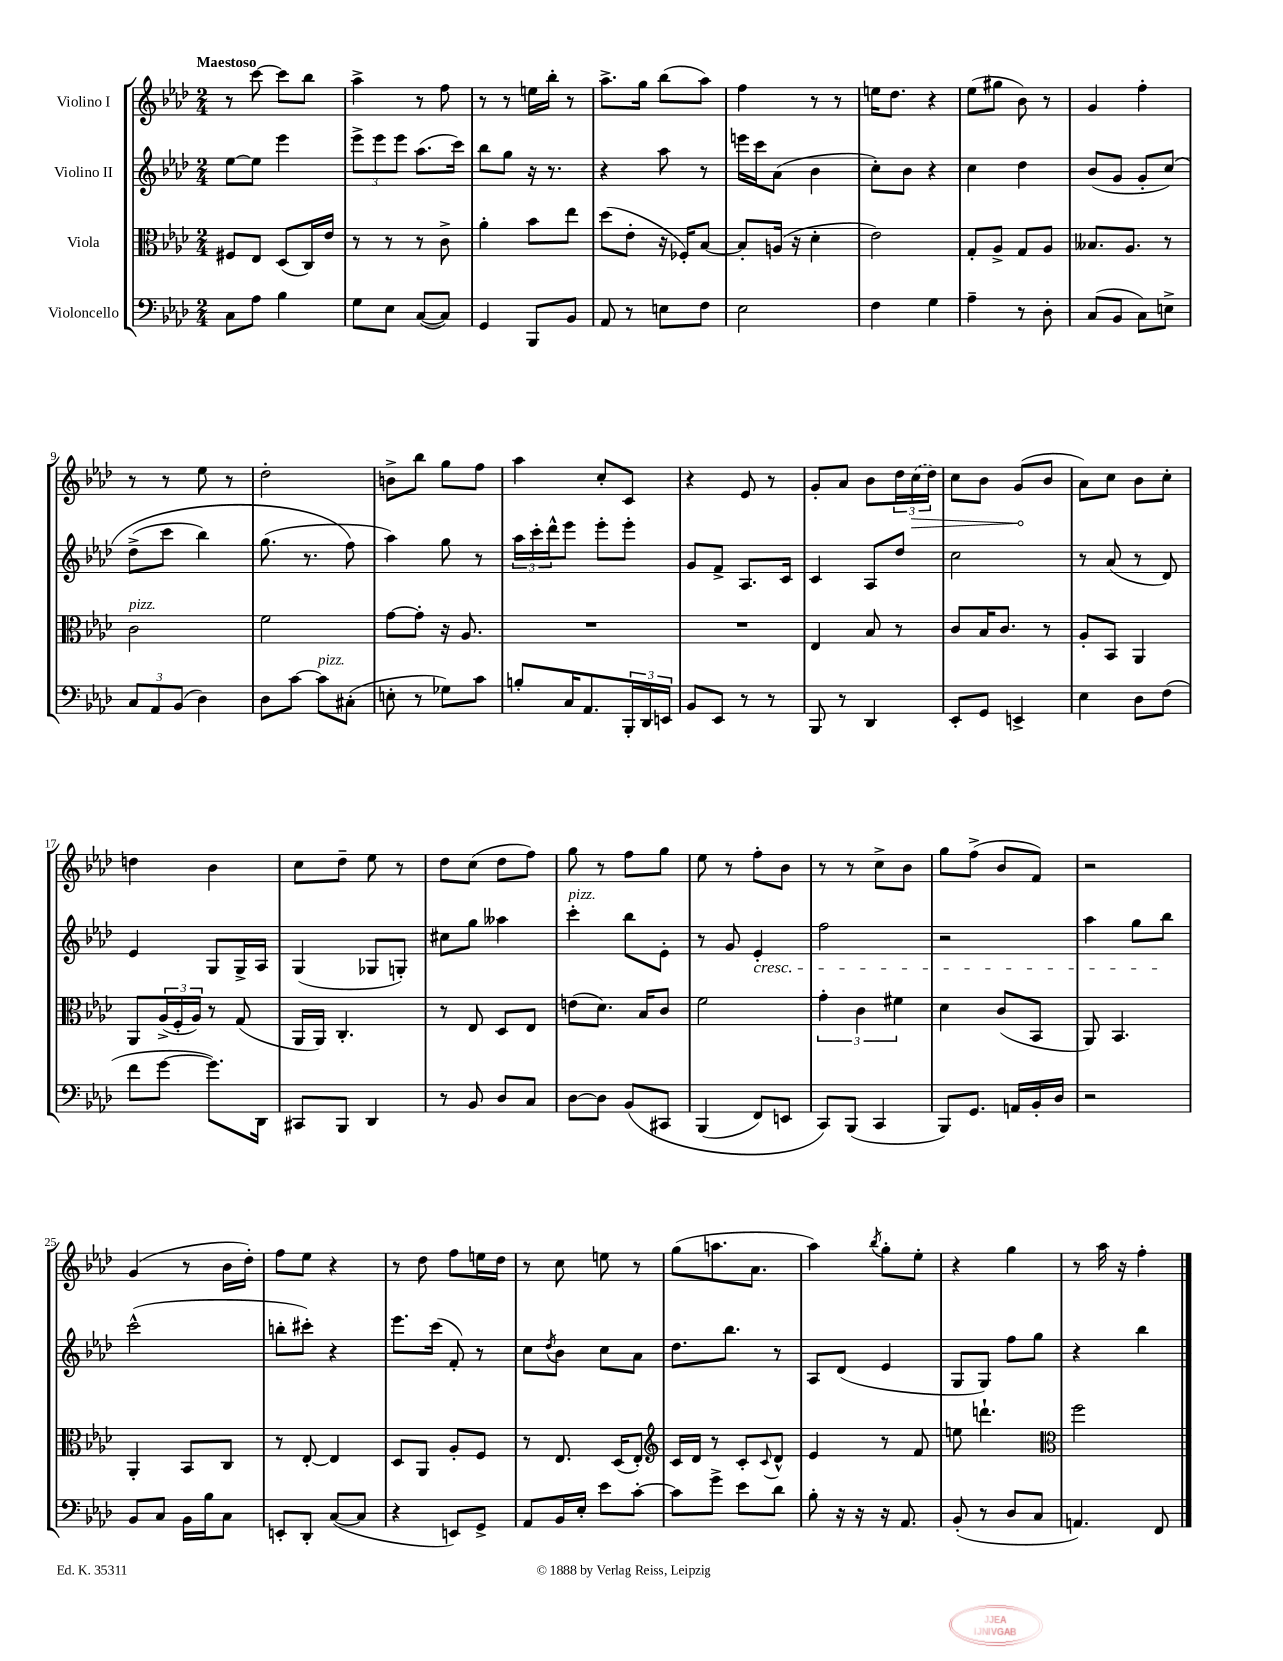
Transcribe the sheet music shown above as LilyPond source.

<<
\new StaffGroup <<
\new Staff = "s0" \with { instrumentName = "Violino I" } {
    \clef treble \key aes \major \numericTimeSignature \time 2/4 \tempo "Maestoso"
    r8 c'''8~ c'''8 bes''8 |
    aes''4-> r8 f''8 |
    r8 r8 e''16 bes''16-. r8 |
    aes''8.-> g''16 bes''8( aes''8) |
    f''4 r8 r8 |
    e''16 des''8. r4 |
    ees''8( gis''8 bes'8) r8 |
    g'4 f''4-. |
    r8 r8 ees''8 r8 |
    des''2-. |
    b'8-> bes''8 g''8 f''8 |
    aes''4 c''8-. c'8 |
    r4 ees'8 r8 |
    g'8-. aes'8 bes'8 \tuplet 3/2 { des''16 \once \override Hairpin.circled-tip = ##t \once \slurDashed c''16\>( des''16) } |
    c''8 bes'8 g'8\!( bes'8 |
    aes'8) c''8 bes'8 c''8-. |
    d''4 bes'4 |
    c''8 des''8-- ees''8 r8 |
    des''8 c''8( des''8 f''8) |
    g''8 r8 f''8 g''8 |
    ees''8 r8 f''8-. bes'8 |
    r8 r8 c''8-> bes'8 |
    g''8 f''8->( bes'8 f'8) |
    r2 |
    g'4( r8 bes'16 des''16-.) |
    f''8 ees''8 r4 |
    r8 des''8 f''8 e''16 des''16 |
    r8 c''8 e''8 r8 |
    g''8( a''8. aes'8. |
    aes''4) \acciaccatura { bes''8 } g''8-. ees''8-. |
    r4 g''4 |
    r8 aes''16 r16 f''4-. \bar "|." |
}
\new Staff = "s1" \with { instrumentName = "Violino II" } {
    \clef treble \key aes \major \numericTimeSignature \time 2/4
    ees''8~ ees''8 ees'''4 |
    \tuplet 3/2 { ees'''8-> ees'''8 ees'''8 } aes''8.( c'''16) |
    bes''8 g''8 r16 r8. |
    r4 aes''8 r8 |
    e'''16 c'''16 aes'8( bes'4 |
    c''8-.) bes'8 r4 |
    c''4 des''4 |
    bes'8( g'8 g'8-. c''8)\( |
    des''8->( c'''8 bes''4) |
    g''8.( r8. f''8\) |
    aes''4) g''8 r8 |
    \tuplet 3/2 { aes''16 c'''16-. des'''16-^ } ees'''8 ees'''8-. ees'''8-. |
    g'8 f'8-> aes8. c'16 |
    c'4 aes8 des''8 |
    c''2 |
    r8 aes'8( r8 des'8) |
    ees'4 g8 g16-> aes16 |
    g4( ges8 g8-.) |
    cis''8 g''8 aeses''4 |
    c'''4-.^\markup { \italic "pizz." } bes''8 ees'8-. |
    r8 g'8 ees'4-.\cresc |
    f''2 |
    r2 |
    aes''4 g''8 bes''8\! |
    c'''2-^( |
    b''8-. cis'''8-.) r4 |
    ees'''8. c'''16( f'8-.) r8 |
    c''8 \acciaccatura { des''8 } bes'8 c''8 aes'8 |
    des''8. bes''8. r8 |
    aes8 des'8( ees'4 |
    g8 g8) f''8 g''8 |
    r4 bes''4 \bar "|." |
}
\new Staff = "s2" \with { instrumentName = "Viola" } {
    \clef alto \key aes \major \numericTimeSignature \time 2/4
    fis8 ees8 des8( c16) ees'16 |
    r8 r8 r8 c'8-> |
    aes'4-. bes'8 ees''8 |
    des''8( ees'8-. r16 fes16-.) bes8~ |
    bes8-. a16( r16 des'4-. |
    ees'2) |
    g8-. aes8-> g8 aes8 |
    beses8. aes8. r8 |
    c'2^\markup { \italic "pizz." } |
    f'2 |
    g'8~ g'8-. r16 aes8. |
    R2 |
    R2 |
    ees4 bes8 r8 |
    c'8 bes16 c'8. r8 |
    aes8-. bes,8 aes,4 |
    aes,8 \tuplet 3/2 { aes16->( f16-. aes16) } r8 g8( |
    aes,16 aes,16) c4.-. |
    r8 ees8 des8 ees8 |
    e'8( des'8.) bes16 c'8 |
    f'2 |
    \tuplet 3/2 { g'4-. c'4 fis'4 } |
    des'4 c'8( bes,8 |
    aes,8) bes,4. |
    aes,4-. bes,8 c8 |
    r8 ees8~-. ees4 |
    des8 aes,8 aes8-. f8 |
    r8 ees8. des16( ees8-.) |
    \clef treble c'16 des'16 r8 c'8-. \appoggiatura { c'8 } des'8-^ |
    ees'4 r8 f'8 |
    e''8 d'''4.-! |
    \clef alto f''2 \bar "|." |
}
\new Staff = "s3" \with { instrumentName = "Violoncello" } {
    \clef bass \key aes \major \numericTimeSignature \time 2/4
    c8 aes8 bes4 |
    g8 ees8 c8~( c8) |
    g,4 bes,,8 bes,8 |
    aes,8 r8 e8 f8 |
    ees2 |
    f4 g4 |
    aes4-- r8 des8-. |
    c8( bes,8 c8) e8-> |
    \tuplet 3/2 { c8 aes,8 bes,8( } des4) |
    des8 c'8~ c'8^\markup { \italic "pizz." } cis8-.( |
    e8-. r8 ges8) c'8 |
    b8-. c16 aes,8. \tuplet 3/2 { bes,,16-. des,16 e,16 } |
    bes,8 ees,8 r8 r8 |
    bes,,8 r8 des,4 |
    ees,8-. g,8 e,4-> |
    ees4 des8 f8( |
    f'8 g'8~ g'8.) des,16 |
    cis,8 bes,,8 des,4 |
    r8 bes,8 des8 c8 |
    des8~ des8 bes,8\( cis,8 |
    bes,,4( f,8) e,8 |
    c,8\) bes,,8( c,4 |
    bes,,8) g,8. a,16 bes,16-. des16 |
    r2 |
    bes,8 c8 bes,16 bes16 c8 |
    e,8-. des,8-. c8~( c8 |
    r4 e,8) g,8-> |
    aes,8 bes,16 ees16-. ees'8 c'8~-. |
    c'8 g'8-> ees'8 des'8 |
    bes8-. r16 r16 r16 aes,8. |
    bes,8-.( r8 des8 c8 |
    a,4.) f,8 \bar "|." |
}
>>
>>
